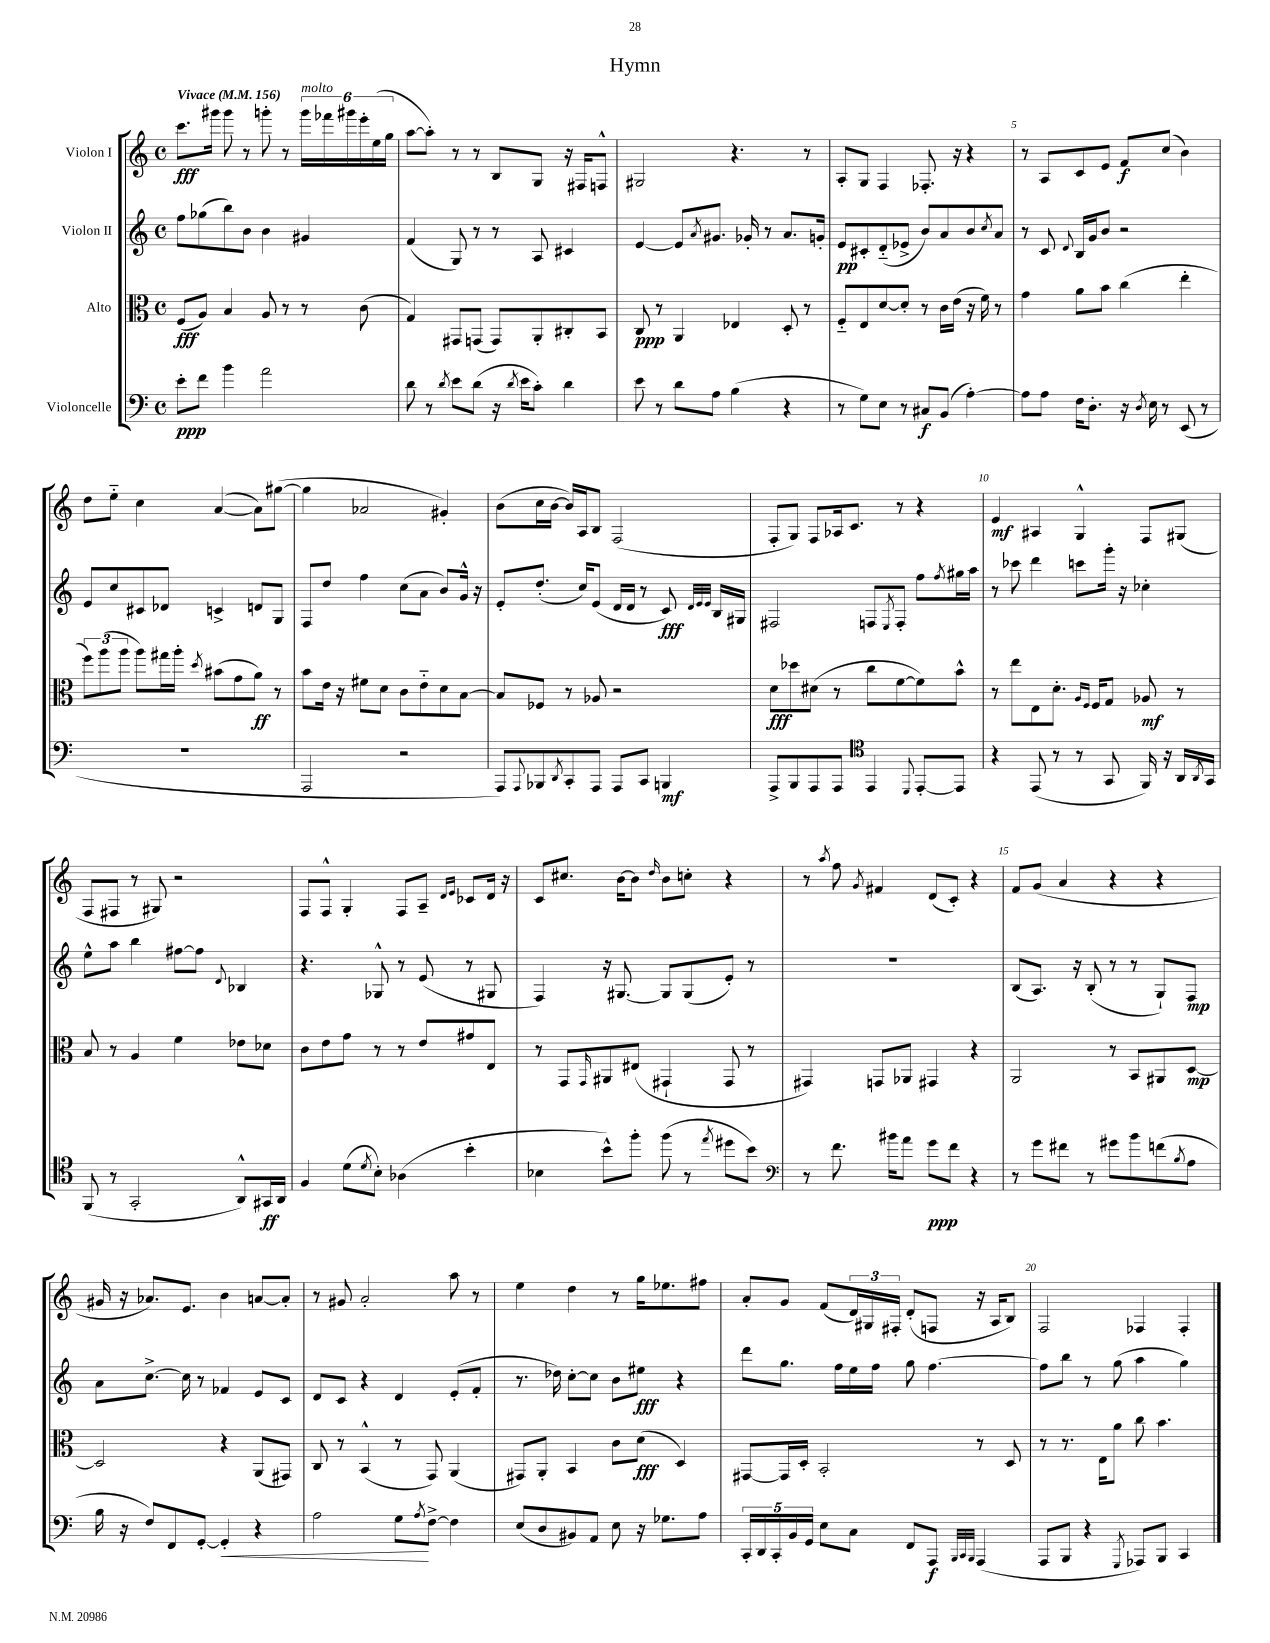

**kern	**kern	**kern	**kern
*staff4	*staff3	*staff2	*staff1
*clefF4	*clefC3	*clefG2	*clefG2
*k[]	*k[]	*k[]	*k[]
*M4/4	*M4/4	*M4/4	*M4/4
*met(c)	*met(c)	*met(c)	*met(c)
*MM156	*MM156	*MM156	*MM156
8e'\L	(8F/L	8ff\L	8.ccc\L
8f\J	8A/J)	(8gg-\	.
.	.	.	16ggg#\Jk
4b\	4B/	8bb\)	8ggg#\
.	.	8b\J	8r
2a\	8A/	4b\	8ggg'\
.	8r	.	8r
.	8r	4g#/	24ggg\LL
.	.	.	24fff-\
.	.	.	24ggg#\
.	(8c\	.	24eee'\
.	.	.	(24ee\
.	.	.	24gg\JJ
=	=	=	=
8d\	4G/)	(4f/	[8aa\L
8r	.	.	8aa'\]J)
8qd/	.	.	.
8e\L	8GG#/L	8G/)	8r
(8d\J	(8GG/J	8r	8r
16r	8GG/L)	8r	8B/L
8qd/	.	.	.
16e\LK	.	.	.
8c'\J)	8AA'/	8A/	8G/J
4d\	8C#'/	4c#/	16r
.	.	.	16F#/LK
.	8BB/J	.	8F^^/J
=	=	=	=
8e\	8C/	[4e/	2G#/
8r	8r	.	.
8d\L	4AA/	8e/]L	.
.	.	8qa/	.
8A\J	.	8.g#/J	.
(4B\	4E-/	.	4.r
.	.	16g-'/	.
.	.	8r	.
4r	8D'/	8.a/L	.
.	8r	.	8r
.	.	16g'/Jk	.
=	=	=	=
8r	8F'~/L	8e/L	8A'/L
8G\L)	8E/	8c#'/	8G/J
8E\J	[8d/	(8d'~/	4F/
8r	8d'/]J	8e-^/J	.
8C#/L	8r	8b/L)	8.F-'/
(8BB/J	16c\LL	8a/	.
.	(16e\JJ	.	16r
[4A'\)	16r	8b/	4r
.	16f\)	.	.
.	.	8qcc/	.
.	8r	8a/J	.
=	=	=	=
8A\]L	4g\	8r	8r
8A\J	.	8c/	8A/L
.	.	8qqd/	.
16F\LK	8a\L	16B/LL	8c/
8.D'\J	.	16g/J	.
.	8b\J	8b/J	8e/J
16r	(4cc\	2r	8f/L
8qD/	.	.	.
16E\	.	.	.
8r	.	.	(8cc/J
(8EE/	4ee'\	.	4b\)
8r	.	.	.
=	=	=	=
1r	12ff\L)	8e/L	8dd\L
.	(12aa\	.	.
.	.	8cc/	8ee'~\J
.	12aa\J	.	.
.	8aa\L)	8c#/	4cc\
.	16gg#\L	8d-/J	.
.	16aa'\JJ	.	.
.	8qdd/	.	.
.	(8b#\L	4c^/	([4a/
.	8g\	.	.
.	8a\J)	8d/L	8a\]L)
.	8r	8G/J	([8gg#\J
=	=	=	=
2AAA/	8b\L	8F/L	4gg#\]
.	16e\Jk	8dd/J	.
.	16r	.	.
.	8f#\L	4ff\	2a-/
.	8d\J	.	.
2r	8c\L	(8cc\L	.
.	8e'~\	8a\J	.
.	8d\	8b/L)	4g#'/)
.	[8B\J	16g^^/Jk	.
.	.	16r	.
=	=	=	=
8AAA/L)	8B/]L	8e'/L	(8b\L
8qqAAA/	.	.	.
8BBB-/	8F-/J	(8.dd'/J	16cc\L
.	.	.	[16b\JJ
8qDD/	.	.	.
8CC'/	8r	.	16b/]LL)
.	.	16cc/LK)	16A/J
8AAA/J	8A-/	(8e/J	8B/J
8AAA/L	2r	16d/LL	(2F/
.	.	16d/JJ	.
8CC/J	.	8r	.
4BBB/	.	8c/)	.
.	.	32qqd/LLL	.
.	.	32qqe/	.
.	.	32qqe/JJJ	.
.	.	16B/LL	.
.	.	16G#/JJ	.
=	=	=	=
8AAA^/L	8d\L	2F#/	8F'/L
8BBB/	8dd-\	.	8G/J)
8AAA/	(8d#\J	.	8F/L
8AAA/J	8r	.	16A-/k
.	.	.	8.c/J
*clefC4	*	*	*
4EE/	8cc\L	8F/L	.
.	.	8qE/	.
.	[8f\	8F'/J	8r
8qqDD/	.	.	.
[8EE'/L	8f\])	8ff\L	4r
.	.	8qff/	.
8EE/]J	8b^^\J	16gg#\L	.
.	.	16aa\JJ	.
=	=	=	=
4r	8r	8r	4e/
.	8ee\L	8ccc-\	.
(8EE/	8E\	4ddd\	4A#/
8r	8.d'\J	.	.
8r	.	8ccc\L	4G^^/
.	16qqA/LL	.	.
.	16qqF/JJ	.	.
.	16F/LK	.	.
8GG/	8G/J	16ggg'\Jk	.
.	.	16r	.
16FF/)	8A-/	4cc-'\	8F/L
16r	.	.	.
16AA/LL	8r	.	(8G#/J
8qAA/	.	.	.
16GG/JJ	.	.	.
=	=	=	=
(8FF/	8B/	8ee^^\L	8F/L
8r	8r	8aa\J	8F#/J
2GG'/	4A/	4bb\	8r
.	.	.	8G#/)
.	4f\	[8ff#\L	2r
.	.	8ff#\]J	.
.	.	8qqd/	.
8AA^^/L)	8e-\L	4B-/	.
16GG#/L	8d-\J	.	.
16AA/JJ	.	.	.
=	=	=	=
4F/	8c\L	4.r	8F/L
.	8e\	.	8F^^/J
(8d\L	8g\J	.	4G'/
8qd/	.	.	.
8B'\J)	8r	8G-^^/	.
(4A-\	8r	8r	8F/L
.	8e/L	(8e/	8A~/J
.	.	.	16qqd/LL
.	.	.	16qqe/JJ
4b'\	8g#/	8r	8c-/L
.	8E/J	8G#/	16d/Jk
.	.	.	16r
=	=	=	=
4B-\	8r	4F/)	8c/L
.	8GG/L	.	8.cc#/J
.	16qqGG/	.	.
8b^^\L)	8AA#/	16r	.
.	.	[8.G#/	[16b\LK
8ff'\J	(8E#/J	.	8b\]J
.	.	.	16qqdd/
(8ff\	4GG#`/	8G#/]L	8b\L
8r	.	(8G#/	8cc'\J
8qee/	.	.	.
8dd#\L	8GG#/	8e'/J)	4r
8b\J)	8r	8r	.
=	=	=	=
*clefF4	*	*	*
8r	4GG#/)	1r	8r
.	.	.	8qaa/
8.f\	.	.	8ff\
.	.	.	8qg/
.	8GG/L	.	4f#/
16b#\LK	.	.	.
8a\J	8AA-/J	.	.
8g\L	4GG#/	.	(8d/L
8f\J	.	.	8c'/J)
4r	4r	.	4r
=	=	=	=
8r	2AA/	(8B/L	8f/L
8g\L	.	8.A/J)	(8g/J
8f#\J	.	.	4a/
.	.	16r	.
8r	.	(8B'/	.
8g#\L	8r	8r	4r
8b\	8BB/L	8r	.
(8f\	8AA#/	8G`/L)	4r
8qB/	.	.	.
8A\J	[8D/J	8F/J	.
=	=	=	=
16B\	2D/]	8a\L	16g#/
16r	.	.	16r
8F/L)	.	[8.cc^\J	8.a-/L)
8FF/	.	.	.
.	.	16cc\]	8.e/J
[8GG'/J	.	8r	.
4GG'/]	4r	4f-/	4b\
4r	(8AA/L	8e/L	[8a/L
.	8GG#/J)	8c/J	8a'/]J
=	=	=	=
2A\	8C/	8d/L	8r
.	8r	8c/J	8g#/
.	(4BB^^/	4r	2a'/
8G\L	8r	4d/	.
8qA/	.	.	.
[8F^\J	8GG/)	.	.
4F\]	(4AA/	(8e'/L	8aa\
.	.	8f'/J	8r
=	=	=	=
(8E/L	8GG#/L)	8.r	4ee\
8D/	8AA'/J	.	.
.	.	16dd-\)	.
8BB#/)	4BB/	[8cc'\L	4dd\
8AA/J	.	8cc\]J	.
8E\	8c\L	8b\L	8r
16r	(8d\J	8ee#\J	16gg\LK
8.G-\L	.	.	8.ee-\
.	4D/)	4r	.
8A\J	.	.	8ff#\J
=	=	=	=
20CC'/LL	[8GG#/L	8ddd\L	8a'/L
20DD/	.	.	.
20CC'/	.	.	.
.	16GG#/]L	8.gg\J	8g/J
20BB/	.	.	.
.	16D'/JJ	.	.
20GG/JJ	.	.	.
8E\L	2BB'/	.	(8f/L
.	.	16ff\LL	.
8C\J	.	16ee\	24d/L)
.	.	.	24G#/
.	.	16ff\JJ	.
.	.	.	24F#'/JJ
8FF/L	.	8gg\	(8d'/L
8AAA/J	.	[4.ff\	8F/J
32qqBBB/LLL	.	.	.
32qqCC/	.	.	.
32qqBBB/JJJ	.	.	.
(4AAA/	8r	.	16r
.	.	.	16A/LK
.	8D/	.	8B/J)
=	=	=	=
8AAA/L	8r	8ff\]L	2F/
8BBB/J	8.r	8bb\J	.
4r	.	8r	.
.	16E\LK	.	.
.	8a\J	(8gg\	.
8qGGG/	.	.	.
8AAA-/L)	8cc\	4aa\	4F-/
8BBB/J	4.b\	.	.
4CC/	.	4gg\)	4F-'/
==	==	==	==
*-	*-	*-	*-
